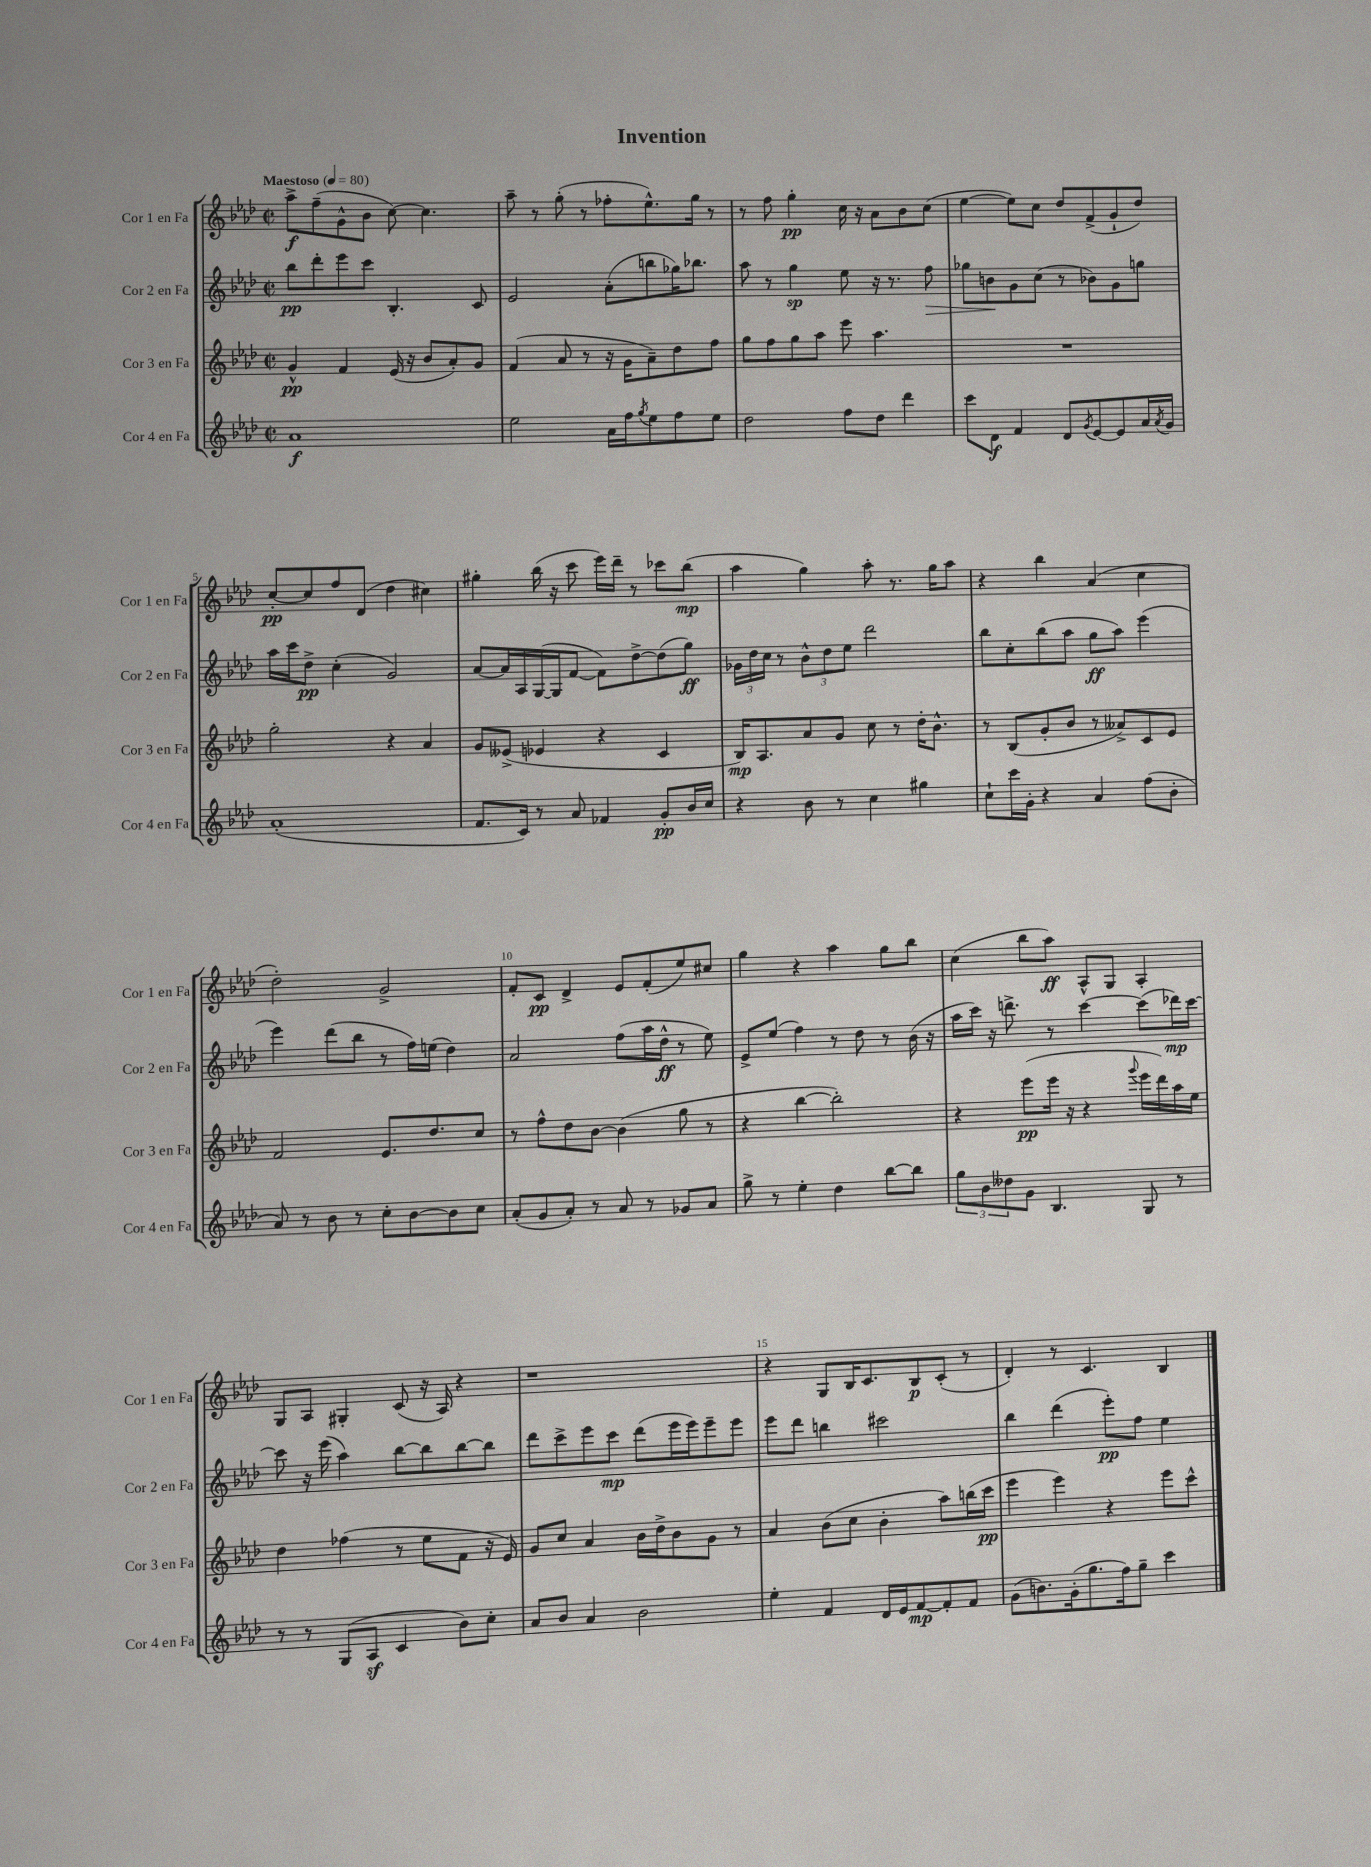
\header { title = "Invention" }
<<
\new StaffGroup <<
\new Staff = "s0" \with { instrumentName = "Cor 1 en Fa" shortInstrumentName = "Cor 1 en Fa" } {
    \clef treble \key aes \major \defaultTimeSignature \time 2/2 \tempo "Maestoso" 4 = 80
    aes''8->\f f''8--( g'8-^ bes'8 c''8~) c''4. |
    aes''8-- r8 g''8-.( r8 fes''8-. ees''8.-^) g''16 r8 |
    r8 f''8 g''4-.\pp c''16 r16 aes'8 bes'8 c''8( |
    ees''4~ ees''8) c''8 des''8 f'8->( g'8-! des''8) |
    c''8~-.\pp c''8 f''8 des'8( des''4 cis''4) |
    gis''4-. bes''16( r16 c'''8 ees'''16) des'''16-- r8 ces'''8 bes''8\mp( |
    aes''4 g''4) aes''8-. r8. g''16 aes''8 |
    r4 bes''4 aes'4( c''4 |
    des''2-.) g'2-> |
    f'8-. c'8\pp des'4-> ees'8 f'8-.( ees''8) cis''8 |
    g''4 r4 aes''4 g''8 bes''8 |
    c''4( bes''8 aes''8\ff) aes8-^ g8 aes4-. |
    g8 aes8 gis4-. c'8( r16 aes16) r4 |
    r1 |
    r4 g8 bes16 c'8. bes8\p c'8-.( r8 |
    des'4-.) r8 c'4. bes4 \bar "|." |
}
\new Staff = "s1" \with { instrumentName = "Cor 2 en Fa" shortInstrumentName = "Cor 2 en Fa" } {
    \clef treble \key aes \major \defaultTimeSignature \time 2/2
    bes''8\pp des'''8-. ees'''8 c'''8 bes4.-. c'8 |
    ees'2 aes'8-.( b''8 ges''16) bes''8. |
    aes''8 r8 g''4\sp ees''8 r16 r8. f''8\> |
    ges''8 b'8\! g'8 c''8( r8 bes'8) g'8 g''8 |
    aes''16 c'''16 des''8->\pp c''4-.( g'2) |
    aes'8~ aes'16 aes16 g16~( g16 f'8~ f'8) des''8~-> des''8( g''8\ff) |
    \tuplet 3/2 { ges'16 des''16 c''16 } r8 \tuplet 3/2 { bes'8-^ des''8 ees''8 } des'''2 |
    bes''8 c''8-. bes''8( aes''8 g''8\ff aes''8) ees'''4( |
    ees'''4) des'''8( bes''8 r8 f''16) e''16( des''4) |
    aes'2 f''8( aes''16 des''16-^\ff r8 ees''8) |
    ees'8-> ees''8( f''4) r8 des''8 r8 bes'16( r16 |
    aes''16 c'''16) r16 d'''8.-> r8 c'''4~ c'''8( des'''16\mp) c'''16~ |
    c'''8 r16 ees'''16( aes''4) bes''8~ bes''8 bes''8~ bes''8 |
    des'''8 c'''8-> ees'''8 c'''8\mp des'''8( ees'''16 ees'''16) ees'''8-- ees'''8 |
    ees'''8 des'''8 b''4 cis'''2 |
    bes''4 des'''4( ees'''8-.\pp) f''8 ees''4 \bar "|." |
}
\new Staff = "s2" \with { instrumentName = "Cor 3 en Fa" shortInstrumentName = "Cor 3 en Fa" } {
    \clef treble \key aes \major \defaultTimeSignature \time 2/2
    g'4-^\pp f'4 ees'16( r16 bes'8 aes'8-.) g'8 |
    f'4( aes'8 r8 r16 g'16 aes'8--) des''8 f''8 |
    g''8 f''8 g''8 aes''8 ees'''8 aes''4. |
    R1 |
    g''2-. r4 aes'4 |
    g'8 eeses'8->( ees'4 r4 c'4 |
    bes16\mp) aes8. aes'8 g'8 c''8 r8 des''16-. bes'8.-^ |
    r8 bes8( g'8-. bes'8 r8 aeses'8->) c'8 ees'8 |
    f'2 ees'8. des''8. c''8 |
    r8 f''8-^ des''8 bes'8~ bes'4( g''8 r8 |
    r4 bes''4~ bes''2-.) |
    r4 ees'''8\pp( ees'''16 r16 r4 \appoggiatura { g'''8 } ees'''16 des'''16) aes''16 ees''16 |
    des''4 fes''4( r8 ees''8 f'8 r16 ees'16) |
    g'8 c''8 aes'4 bes'16 des''16-> bes'8 g'8 r8 |
    aes'4 bes'8( c''8 bes'4-. aes''8) b''16( c'''16\pp |
    ees'''4 ees'''4) r4 ees'''8 c'''8-^ \bar "|." |
}
\new Staff = "s3" \with { instrumentName = "Cor 4 en Fa" shortInstrumentName = "Cor 4 en Fa" } {
    \clef treble \key aes \major \defaultTimeSignature \time 2/2
    aes'1\f |
    ees''2 aes'16 f''16 \acciaccatura { g''8 } ees''8 f''8 ees''8 |
    des''2 f''8 des''8 des'''4 |
    c'''8 des'8\f f'4 des'8 \acciaccatura { g'8 } ees'8~ ees'8 aes'16 \acciaccatura { aes'8 } g'16 |
    aes'1-.( |
    f'8. c'16) r8 aes'8 fes'4 g'8-.\pp bes'16 c''16 |
    r4 bes'8 r8 c''4 gis''4 |
    c''8-! c'''16 g'16-. r4 aes'4 f''8( bes'8-. |
    aes'8) r8 bes'8 r8 c''8-. bes'8~ bes'8 c''8 |
    aes'8-.( g'8 aes'8-.) r8 aes'8 r8 ges'8 aes'8 |
    g''8-> r8 ees''4-. des''4 bes''8~ bes''8 |
    \tuplet 3/2 { g''8 bes'8 deses''8 } g'8 bes4. g8 r8 |
    r8 r8 g8( aes8\sf c'4 bes'8) c''8-. |
    aes'8 bes'8 aes'4 bes'2 |
    ees''4-. f'4 des'16 ees'16 f'8~\mp f'8-. f'8 |
    g'8( b'8.) g'16-.( g''8. f''16) g''8-- c'''4 \bar "|." |
}
>>
>>
\layout { \context { \Score \override BarNumber.break-visibility = ##(#f #t #t) barNumberVisibility = #(every-nth-bar-number-visible 5) } }
